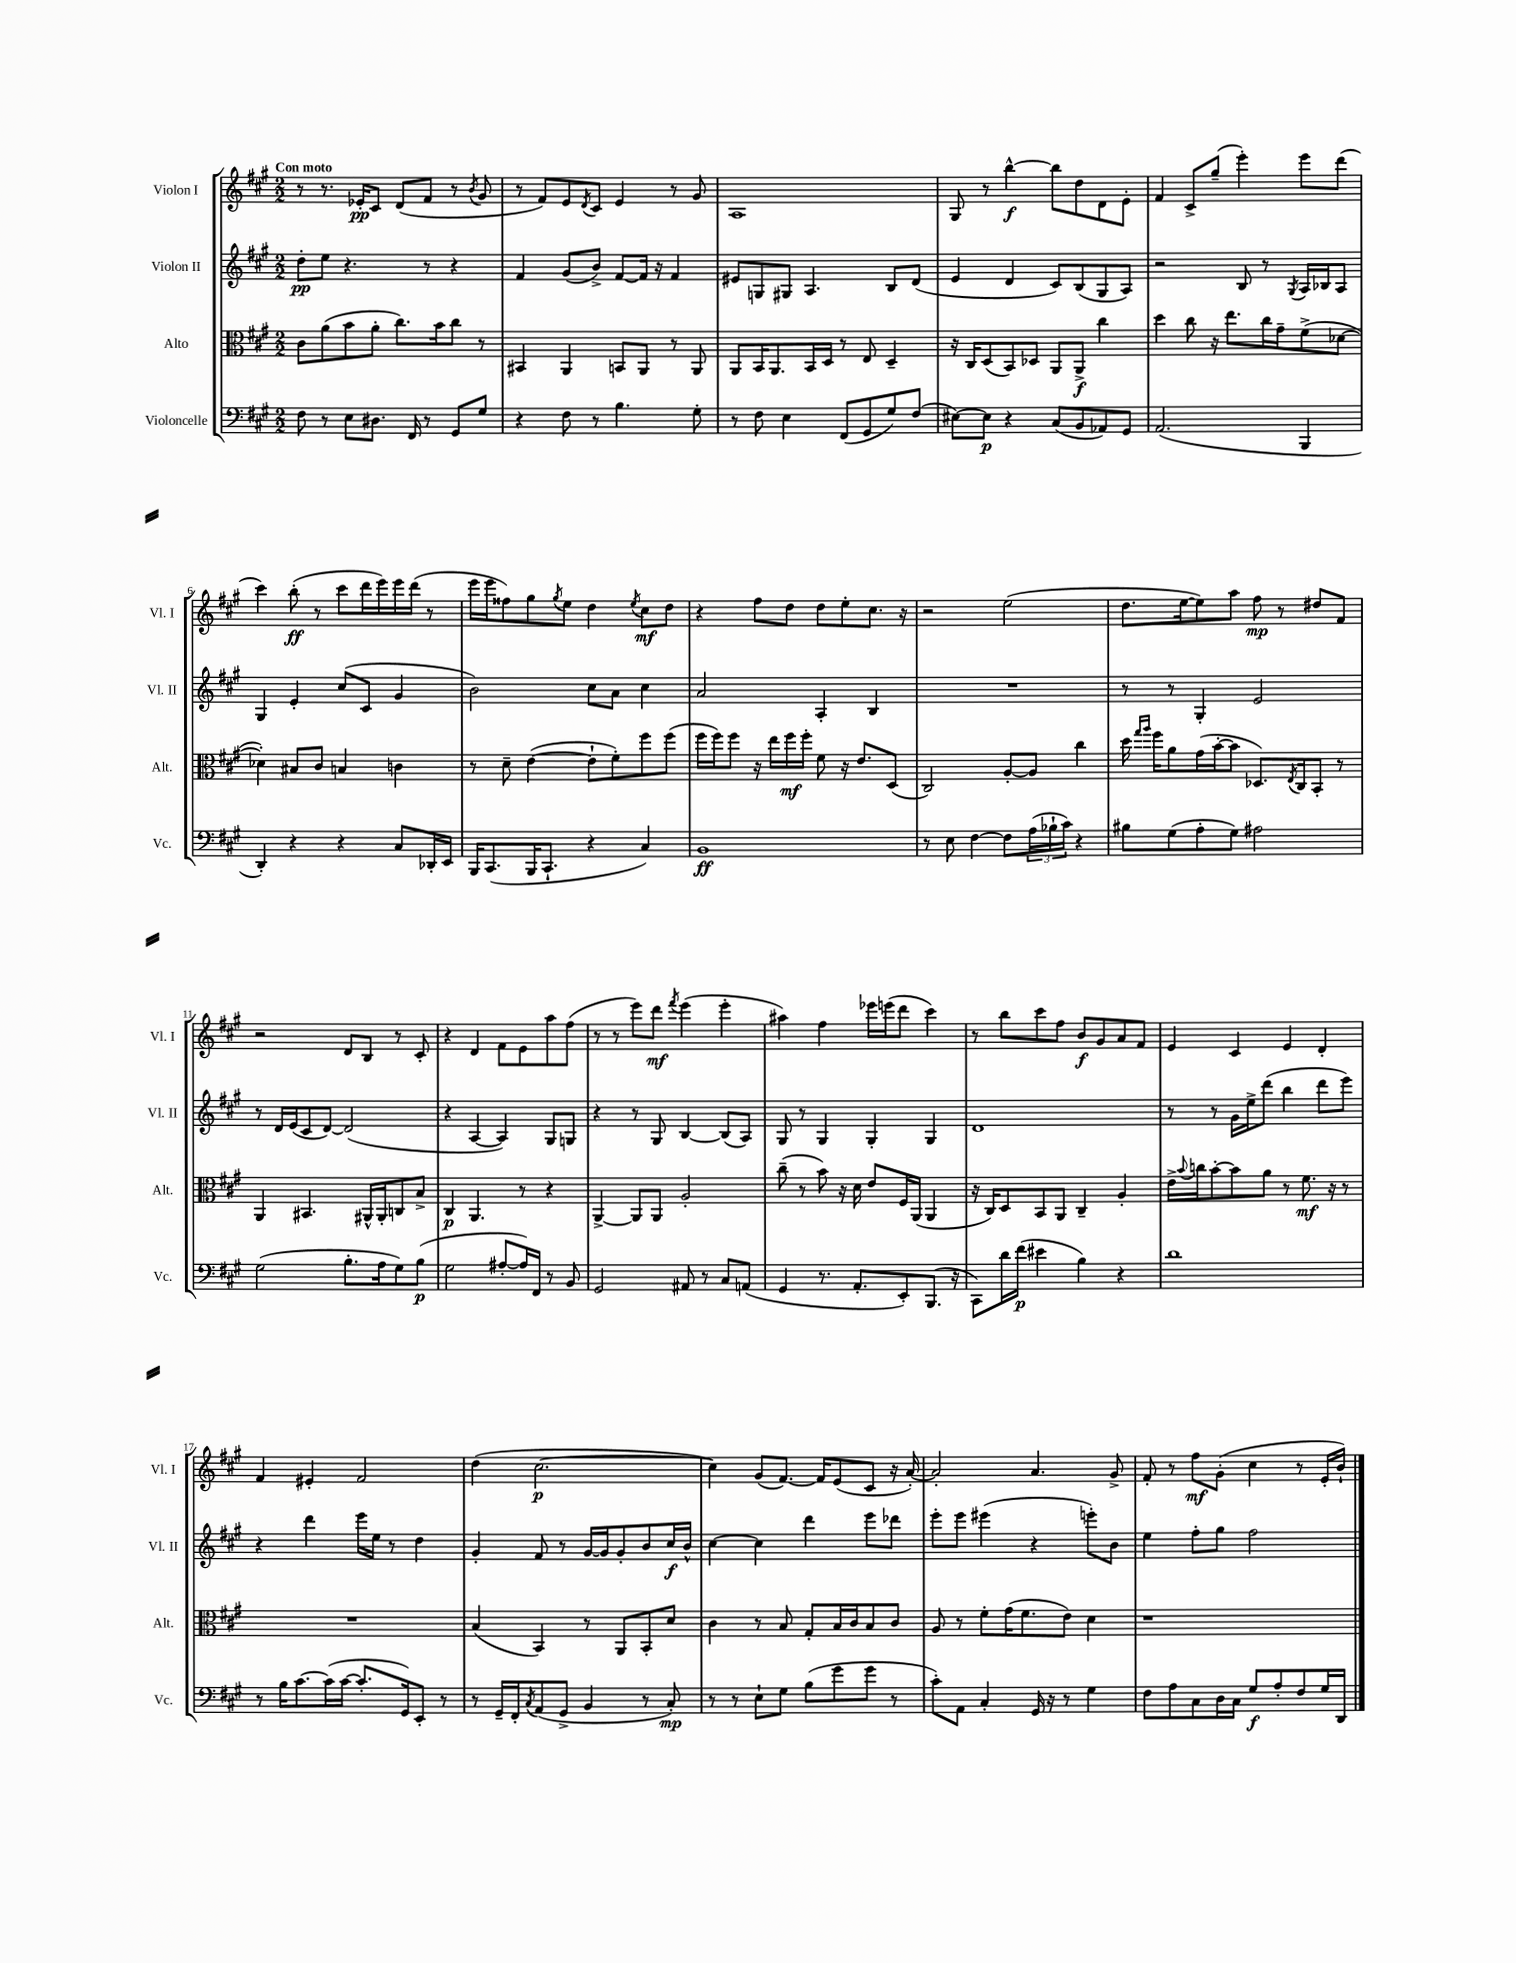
<<
\new StaffGroup <<
\new Staff = "s0" \with { instrumentName = "Violon I" shortInstrumentName = "Vl. I" } {
    \clef treble \key a \major \numericTimeSignature \time 2/2 \tempo "Con moto"
    r8 r8. ees'16-.\pp cis'8 d'8( fis'8 r8 \acciaccatura { b'8 } gis'8 |
    r8 fis'8) e'8 \acciaccatura { d'8 } cis'8 e'4 r8 gis'8 |
    a1 |
    gis8 r8 b''4~-^\f b''8 d''8 d'8 e'8-. |
    fis'4 cis'8-> gis''8--( e'''4-.) e'''8 d'''8( |
    cis'''4) b''8-.\ff( r8 cis'''8 d'''16 e'''16) e'''16 d'''16( r8 |
    e'''16 e'''16 fisis''8) gis''8 \acciaccatura { gis''8 } e''8 d''4 \acciaccatura { e''8 } cis''8\mf d''8 |
    r4 fis''8 d''8 d''8 e''8-. cis''8. r16 |
    r2 e''2( |
    d''8. e''16~ e''8) a''8 fis''8\mp r8 dis''8 fis'8 |
    r2 d'8 b8 r8 cis'8-. |
    r4 d'4 fis'8 e'8 a''8 fis''8( |
    r8 r8 e'''8) d'''8\mf \acciaccatura { fis'''8 } e'''4( e'''4-. |
    ais''4) fis''4 ees'''16 e'''16( d'''8 cis'''4) |
    r8 b''8 cis'''8 fis''8 b'8\f gis'8 a'8 fis'8 |
    e'4 cis'4 e'4 d'4-. |
    fis'4 eis'4-. fis'2 |
    d''4( cis''2.~\p |
    cis''4) gis'8( fis'8.~) fis'16 e'8( cis'8 r16 a'16~-.) |
    a'2-. a'4. gis'8-> |
    fis'8-. r8 fis''8\mf gis'8-.( cis''4 r8 e'16-. b'16-!) \bar "|." |
}
\new Staff = "s1" \with { instrumentName = "Violon II" shortInstrumentName = "Vl. II" } {
    \clef treble \key a \major \numericTimeSignature \time 2/2
    d''8-.\pp e''8 r4. r8 r4 |
    fis'4 gis'8( b'8->) fis'8~ fis'16 r16 fis'4 |
    eis'8 g8 gis8 a4. b8 d'8( |
    e'4 d'4 cis'8) b8( gis8 a8) |
    r2 b8 r8 \acciaccatura { gis8 } a16 bes16 a8 |
    gis4 e'4-. cis''8( cis'8 gis'4 |
    b'2) cis''8 a'8 cis''4 |
    a'2 a4-. b4 |
    R1 |
    r8 r8 gis4-. e'2 |
    r8 d'16 e'16( cis'8 d'8~) d'2( |
    r4 a4~ a4) gis8 g8 |
    r4 r8 gis8 b4~ b8( a8) |
    gis8 r8 gis4 gis4-. gis4 |
    d'1 |
    r8 r8 gis'16 e''16-> d'''8( b''4 d'''8 e'''8) |
    r4 d'''4 e'''16 e''16 r8 d''4 |
    gis'4-. fis'8 r8 gis'16~ gis'16 gis'8-. b'8 cis''16\f b'16-^ |
    cis''4~ cis''4 d'''4 e'''8 des'''8 |
    e'''8-. e'''8 eis'''4( r4 e'''8-.) b'8 |
    e''4 fis''8-. gis''8 fis''2 \bar "|." |
}
\new Staff = "s2" \with { instrumentName = "Alto" shortInstrumentName = "Alt." } {
    \clef alto \key a \major \numericTimeSignature \time 2/2
    cis'8 a'8( b'8 a'8-. cis''8.) b'16 cis''8 r8 |
    bis,4 a,4 b,8 a,8 r8 a,8 |
    a,8 b,16 a,8. b,16 d16 r8 e8 d4-- |
    r16 cis16 d8( b,8) des8 a,8 a,8->\f cis''4 |
    d''4 cis''8 r16 e''8. cis''16 gis'16-- fis'8->( des'8~ |
    des'4-.) bis8 cis'8 b4 c'4 |
    r8 d'8-- e'4~( e'8-! fis'8-.) fis''8 fis''8( |
    fis''16 fis''16) fis''8 r16 e''16 fis''16\mf fis''16-. fis'8 r16 e'8. d8( |
    cis2) a8~-. a8 cis''4 |
    d''16 \grace { gis''16 a''16 } fis''16 a'8 gis'16( b'16~-. b'8 des8.) \acciaccatura { e8 } cis16 b,8-. r8 |
    a,4 bis,4. ais,16-^ ais,16-. c8 b8-> |
    cis4\p a,4. r8 r4 |
    a,4~-> a,8 a,8 a2-. |
    cis''8--( r8 b'8) r16 d'16 e'8 fis16 a,16( a,4 |
    r16 cis16) d8 b,8 a,8 cis4-- a4-. |
    e'16-> \appoggiatura { b'8 } c''16 b'8~-. b'8 a'8 r8 fis'8.\mf r16 r8 |
    R1 |
    b4( b,4) r8 a,8 b,8-. d'8 |
    cis'4 r8 b8 gis8-. b16 cis'16 b8 cis'8 |
    a8 r8 fis'8-. gis'16( fis'8. e'8) d'4 |
    r1 \bar "|." |
}
\new Staff = "s3" \with { instrumentName = "Violoncelle" shortInstrumentName = "Vc." } {
    \clef bass \key a \major \numericTimeSignature \time 2/2
    fis8 r8 e8 dis8. fis,16 r8 gis,8 gis8 |
    r4 fis8 r8 b4. gis8-. |
    r8 fis8 e4 fis,8( gis,8 gis8) fis8( |
    eis8~) eis8\p r4 cis8( b,8 aes,8) gis,8 |
    a,2.( b,,4 |
    d,4-.) r4 r4 cis8 des,16-. e,16 |
    b,,16 cis,8.( b,,16 cis,8.-! r4 cis4) |
    b,1\ff |
    r8 e8 fis4~ fis8 \tuplet 3/2 { a16( bes16-! cis'16) } r4 |
    bis8 gis8( a8-. gis8) ais2 |
    gis2( b8.-. a16 gis8) b8\p( |
    gis2 ais8~-. ais16) fis,16 r8 b,8 |
    gis,2 ais,8 r8 cis8 a,8( |
    gis,4 r8. a,8.-. e,8-.) b,,8.( r16 |
    cis,8) d'16 fis'16\p( eis'4 b4) r4 |
    d'1 |
    r8 b16 cis'8.~ cis'16( cis'16~ cis'8.-. gis,16) e,8-. r8 |
    r8 gis,16-- fis,16-. \acciaccatura { cis8 } a,8( gis,8-> b,4 r8 cis8-.\mp) |
    r8 r8 e8-! gis8 b8( gis'8 gis'8 r8 |
    cis'8-.) a,8 cis4-. gis,16 r16 r8 gis4 |
    fis8 a8 cis8 d16 cis16 gis8\f a8-. fis8 gis16 d,16 \bar "|." |
}
>>
>>
